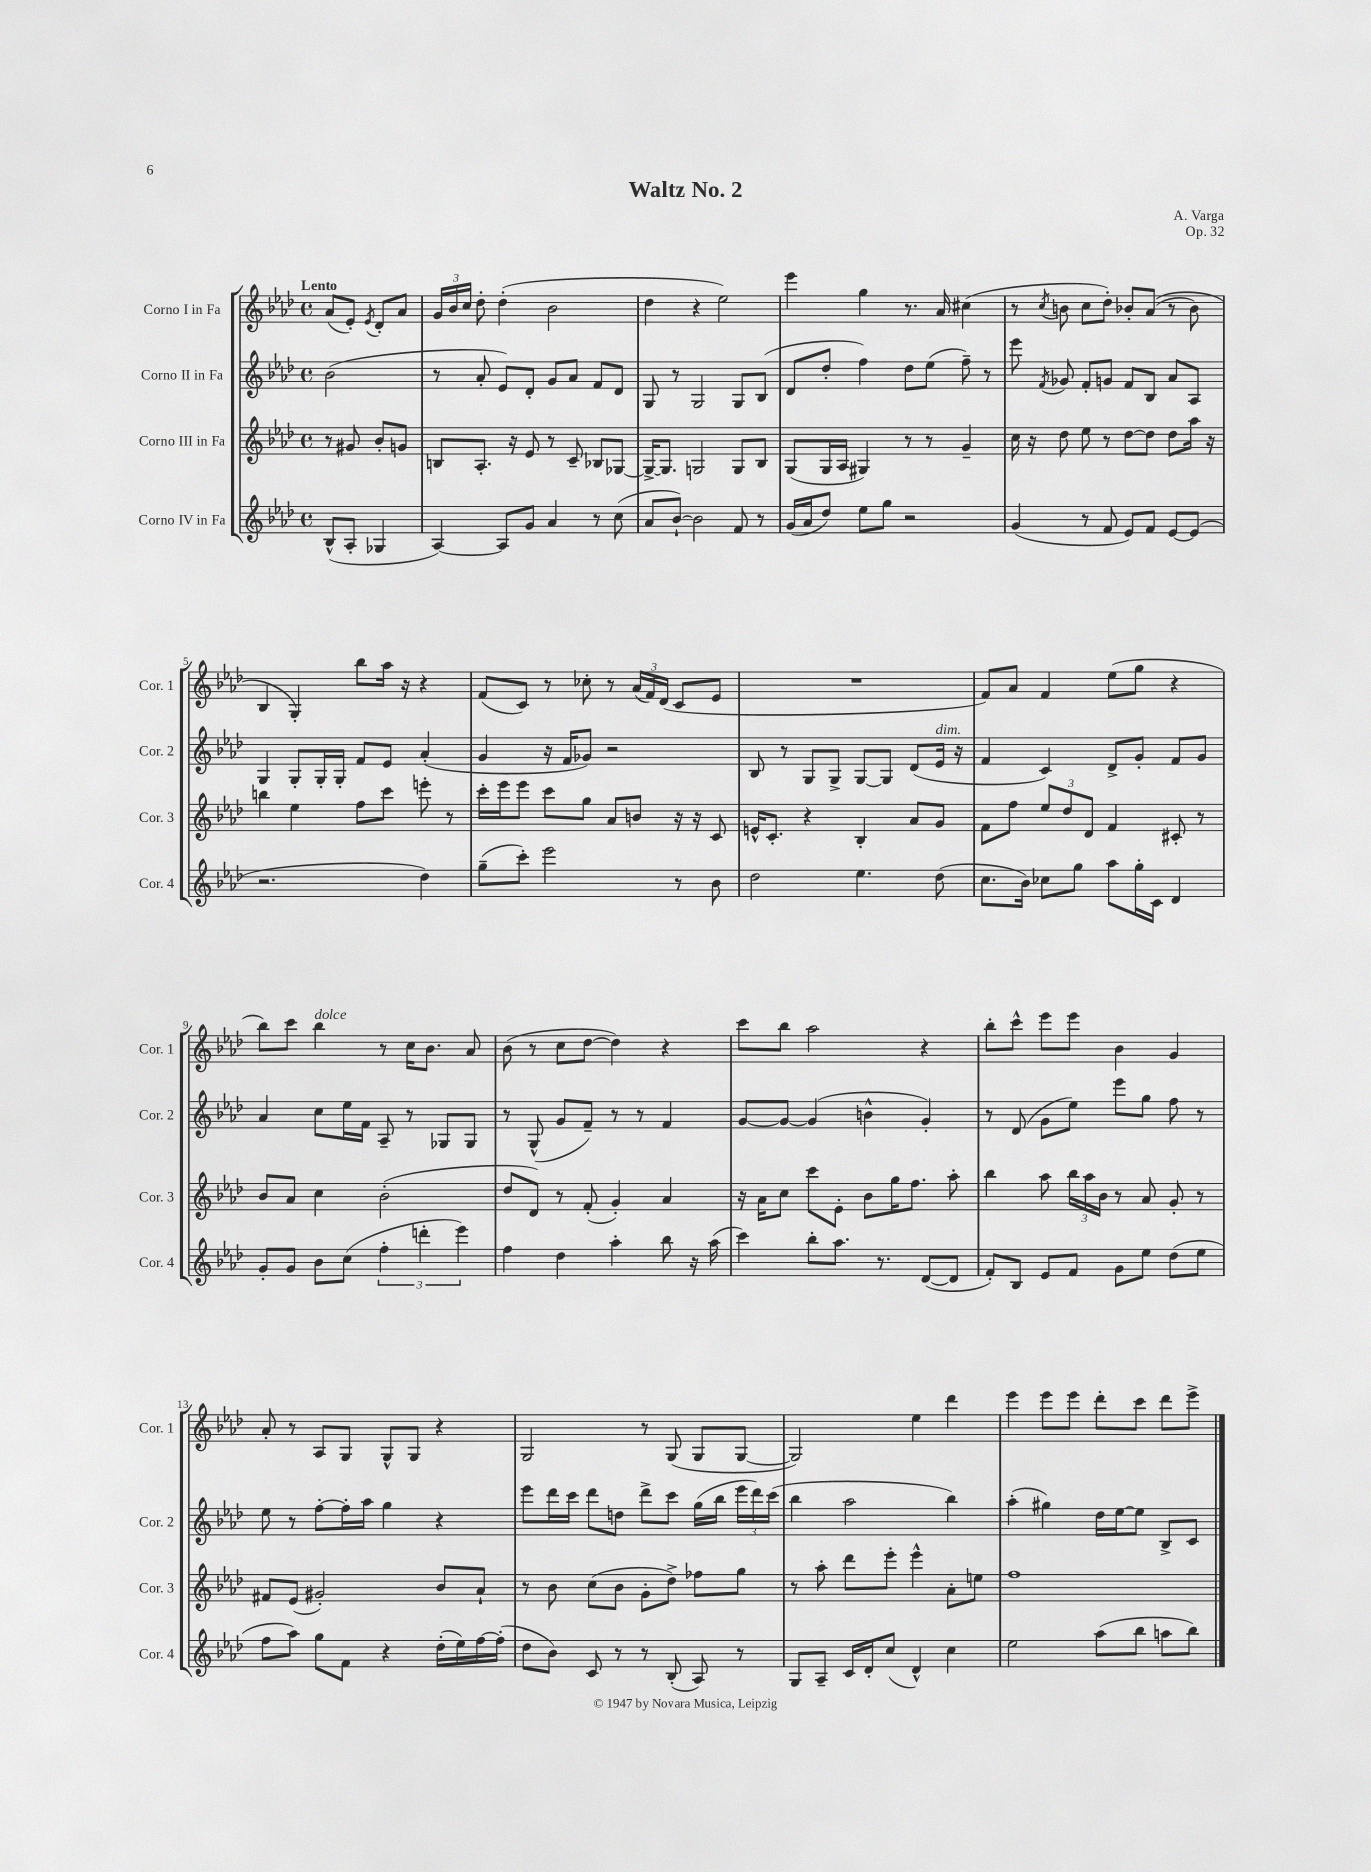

**kern	**kern	**kern	**kern
*staff4	*staff3	*staff2	*staff1
*clefG2	*clefG2	*clefG2	*clefG2
*k[b-e-a-d-]	*k[b-e-a-d-]	*k[b-e-a-d-]	*k[b-e-a-d-]
*M4/4	*M4/4	*M4/4	*M4/4
*met(c)	*met(c)	*met(c)	*met(c)
(8B-^^	8r	(2b-	(8a-
8A-'	8g#	.	8e-')
.	.	.	8qe-
4G-	8b-'	.	8d-'
.	8g	.	8a-
=	=	=	=
[4A-)	8B	8r	24g
.	.	.	24b-
.	.	.	24cc
.	8.A-'	8a-'	8dd-'
8A-]	.	8e-)	(4dd-'
.	16r	.	.
8g	8e-	8d-'	.
4a-	8r	8g	2b-
.	8c~	8a-	.
8r	8B-	8f	.
(8cc	[8G-	8d-	.
=	=	=	=
8a-	16G-^_	8G	4dd-
.	8.G-]	.	.
[8b-`)	.	8r	.
2b-]	2G	2G	4r
.	.	.	2ee-)
8f	8G	8G	.
8r	8B-	(8B-	.
=	=	=	=
(16g	(8G	8d-	4eee-
16a-	.	.	.
8dd-)	16G	8dd-'	.
.	16A-	.	.
8ee-	4G#)	4ff)	4gg
8gg	.	.	.
2r	8r	8dd-	8.r
.	8r	(8ee-	.
.	.	.	16a-
.	4g~	8ff~)	(4cc#
.	.	8r	.
=	=	=	=
(4g	16cc	8eee-	8r
.	16r	.	.
.	.	8qf	8qcc
.	8dd-	8g-	8b
8r	8ee-	8f'	8cc
8f	8r	8g	8dd-')
8e-)	[8dd-	8f	8b-'
8f	8dd-]	8B-	&((8a-
[8e-	8dd-	8a-	8r
(8e-]	16aa-	8A-	8b-)
.	16r	.	.
=	=	=	=
2.r	4bb	4G	4B-
.	4ee-	8G'	4G'&)
.	.	16G'	.
.	.	16G'	.
.	8ff	8f	8bb-
.	8ccc	8e-	16aa-
.	.	.	16r
4dd-)	8eee'	(4a-'	4r
.	8r	.	.
=	=	=	=
(8gg~	16ccc'	4g	(8f
.	16eee-	.	.
8ccc')	8eee-	.	8c)
2eee-	8ccc	16r	8r
.	.	16f	.
.	8gg	8g-)	8cc-'
.	8a-	2r	8r
.	8b	.	(24a-
.	.	.	24f)
.	.	.	(24d-
8r	16r	.	8c
.	16r	.	.
8b-	8c	.	8e-
=	=	=	=
2dd-	16e^^	8B-	1r
.	8.c'	.	.
.	.	8r	.
.	4r	8G	.
.	.	8G^	.
4.ee-	4B-'	[8G	.
.	.	8G]	.
.	8a-	(8d-	.
(8dd-	8g	16e-	.
.	.	16r	.
=	=	=	=
8.cc	8f	4f	8f)
.	8ff	.	8a-
16b-)	.	.	.
8cc-	12ee-	4c)	4f
.	12dd-	.	.
8gg	.	.	.
.	12d-	.	.
8aa-	4f	8d-^	(8ee-
16gg'	.	8g'	8gg
16c	.	.	.
4d-	8c#'	8f	4r
.	8r	8g	.
=	=	=	=
8g'	8b-	4a-	8bb-)
8g	8a-	.	8ccc
8b-	4cc	8cc	4bb-
(8cc	.	16ee-	.
.	.	16f	.
6ff'	(2b-'	8A-~	8r
.	.	8r	16cc
6ddd'	.	.	.
.	.	.	8.b-
.	.	8G-	.
6eee-)	.	.	.
.	.	8G-	8a-
=	=	=	=
4ff	8dd-	8r	(8b-
.	8d-)	(8G^^	8r
4dd-	8r	8g	8cc
.	(8f'	8f~)	[8dd-
4aa-'	4g')	8r	4dd-])
.	.	8r	.
8bb-	4a-	4f	4r
16r	.	.	.
(16aa-	.	.	.
=	=	=	=
4ccc)	16r	[8g	8ccc
.	16a-	.	.
.	8cc	8g_	8bb-
8bb-'	8ccc	(4g]	2aa-
8.aa-	8e-'	.	.
.	8b-	4b^^	.
8.r	.	.	.
.	16gg	.	.
.	8.ff	.	.
([8d-	.	4g')	4r
8d-]	8aa-'	.	.
=	=	=	=
8f')	4bb-	8r	8bb-'
8B-	.	(8d-	8ccc^^
8e-	8aa-	8g	8eee-
8f	24bb-	8ee-)	8eee-
.	24aa-	.	.
.	24b-	.	.
8g	8r	8eee-	4b-
8ee-	8a-	8gg	.
(8dd-	8g'	8ff	4g
8ee-	8r	8r	.
=	=	=	=
8ff	8f#	8ee-	8a-'
8aa-)	(8e-	8r	8r
8gg	2g#')	[8ff'	8A-
8f	.	16ff']	8G
.	.	16aa-	.
4r	.	4gg	8G^^
.	.	.	8G
(16dd-'	8b-	4r	4r
16ee-)	.	.	.
[16ff	8a-`	.	.
(16ff']	.	.	.
=	=	=	=
8dd-	8r	8eee-	2G
8b-)	8b-	16ddd-	.
.	.	16ccc	.
8c	(8cc	8ddd-	.
8r	8b-	8dd	.
8r	8g'	8ddd-^	8r
(8B-'	8dd-^)	8ccc	(8G
8A-)	8ff-	(16gg	8G
.	.	16bb-	.
8r	8gg	24eee-	[8G
.	.	24ddd-)	.
.	.	(24ccc	.
=	=	=	=
8G	8r	4bb-	2G])
8A-~	8aa-'	.	.
16c	8ddd-	2aa-	.
16d-'	.	.	.
(8cc	8eee-'	.	.
4d-^^)	4eee-^^	.	4ee-
4cc	8a-'	4bb-)	4ddd-
.	8ee	.	.
=	=	=	=
2ee-	1ff	(4aa-'	4eee-
.	.	4gg#)	8eee-
.	.	.	8eee-
(8aa-	.	16dd-	8ddd-'
.	.	[16ee-	.
8bb-	.	8ee-]	8ccc
8aa	.	8B-^	8ddd-
8bb-)	.	8c	8eee-^
==	==	==	==
*-	*-	*-	*-
